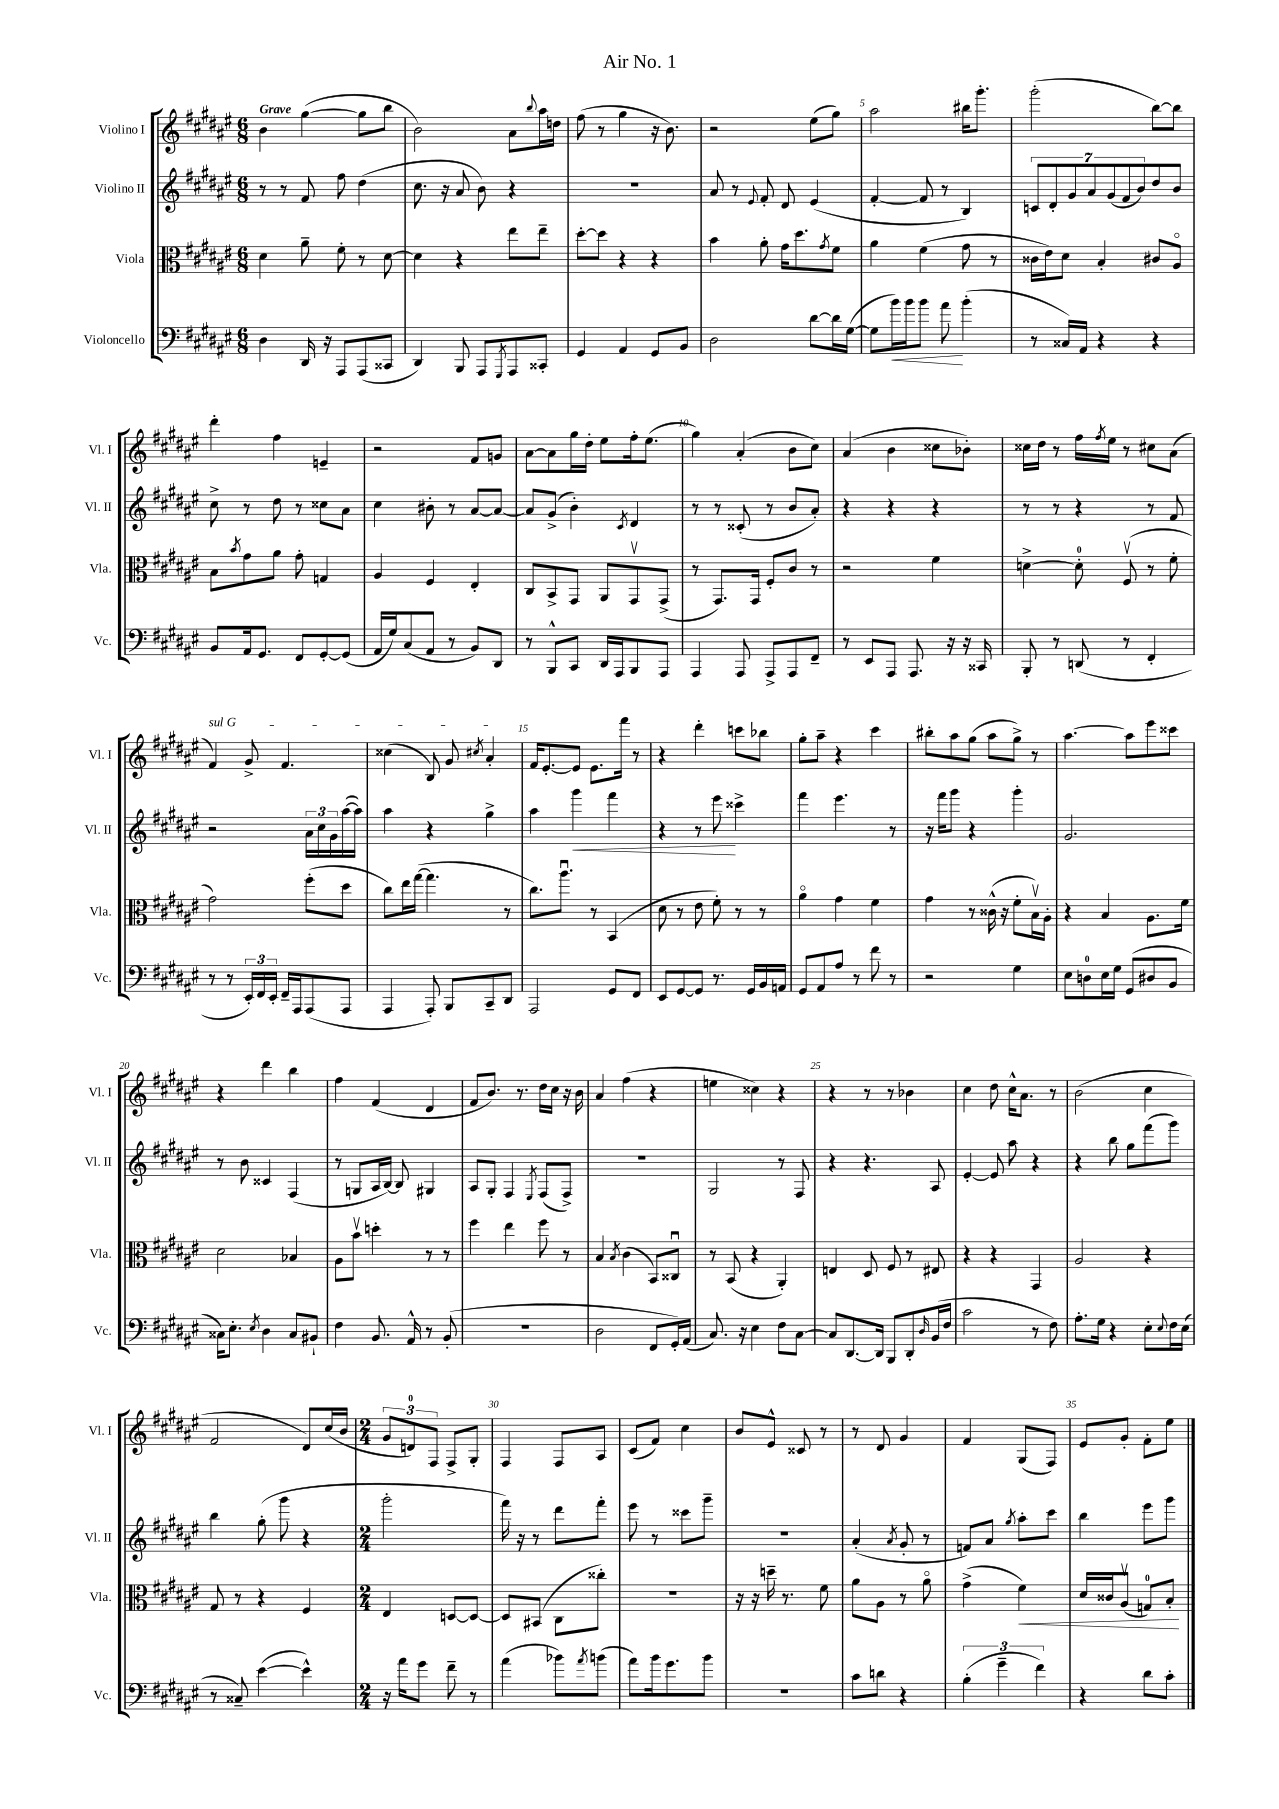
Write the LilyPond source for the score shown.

\header { title = "Air No. 1" }
<<
\new StaffGroup <<
\new Staff = "s0" \with { instrumentName = "Violino I" shortInstrumentName = "Vl. I" } {
    \clef treble \key fis \major \numericTimeSignature \time 6/8 \tempo "Grave"
    b'4 gis''4~( gis''8 b''8 |
    b'2) ais'8 \appoggiatura { b''8 } ais''16 d''16 |
    fis''8( r8 gis''4 r16 b'8.) |
    r2 eis''8( gis''8) |
    ais''2 bis''16 gis'''8.-. |
    gis'''2-.( b''8~) b''8 |
    dis'''4-. fis''4 e'4-- |
    r2 fis'8 g'8 |
    ais'8~ ais'8 gis''16 dis''16-. eis''8 fis''16-. eis''8.( |
    gis''4) ais'4-.( b'8 cis''8) |
    ais'4( b'4 cisis''8 bes'8-.) |
    cisis''16 dis''16 r8 fis''16 \acciaccatura { fis''8 } eis''16 r8 cis''8 ais'8( |
    \once \override TextSpanner.bound-details.left.text = \markup { \italic "sul G" } fis'4\startTextSpan) gis'8-> fis'4. |
    cisis''4( b8) gis'8 \acciaccatura { cis''8 } ais'4-.\stopTextSpan |
    fis'16 eis'8.~-. eis'8 eis'8. fis'''16 r8 |
    r4 dis'''4-. c'''8 bes''8 |
    gis''8-. ais''8-- r4 cis'''4 |
    bis''8-. ais''8 gis''8( ais''8 gis''8->) r8 |
    ais''4.~ ais''8 eis'''8 cisis'''8 |
    r4 dis'''4 b''4 |
    fis''4 fis'4( dis'4 |
    fis'8 b'8.) r8. dis''16 cis''16 r16 b'16 |
    ais'4 fis''4( r4 |
    e''4 cisis''4) r4 |
    r4 r8 r8 bes'4 |
    cis''4 dis''8 cis''16-^ ais'8. r8 |
    b'2( cis''4 |
    fis'2 dis'8) cis''16( b'16 |
    \numericTimeSignature \time 2/4 \tuplet 3/2 { gis'8 d'8-0) fis8 } fis8-> gis8-. |
    fis4 fis8 ais8 |
    cis'8( fis'8) cis''4 |
    b'8 eis'8-^ cisis'8 r8 |
    r8 dis'8 gis'4 |
    fis'4 gis8( fis8) |
    eis'8 gis'8-. fis'8-. eis''8 \bar "|." |
}
\new Staff = "s1" \with { instrumentName = "Violino II" shortInstrumentName = "Vl. II" } {
    \clef treble \key fis \major \numericTimeSignature \time 6/8
    r8 r8 fis'8 fis''8 dis''4( |
    cis''8. r16 ais'8 b'8) r4 |
    R2. |
    ais'8 r8 \appoggiatura { eis'8 } fis'8-. dis'8 eis'4( |
    fis'4~-. fis'8 r8 b4) |
    \tuplet 7/4 { c'8 dis'8-. gis'8 ais'8 gis'8( fis'8 b'8) } dis''8 b'8 |
    cis''8-> r8 dis''8 r8 cisis''8 ais'8 |
    cis''4 bis'8-. r8 ais'8~ ais'8~ |
    ais'8 gis'8->( b'4-.) \acciaccatura { cis'8 } dis'4 |
    r8 r8 cisis'8-.( r8 b'8 ais'8-.) |
    r4 r4 r4 |
    r8 r8 r4 r8 fis'8 |
    r2 \tuplet 3/2 { ais'16 cis''16 gis'16 } ais''16~( ais''16) |
    ais''4 r4 gis''4-> |
    ais''4 gis'''4\< fis'''4 |
    r4 r8 eis'''8\! cisis'''4-> |
    fis'''4 eis'''4. r8 |
    r16 fis'''16 gis'''8 r4 gis'''4-. |
    gis'2. |
    r8 b'8 cisis'4 fis4( |
    r8 g8 ais16 b16~) b8 gis4 |
    ais8 gis8-. fis4 \acciaccatura { eis8 } fis8( fis8->) |
    R2. |
    gis2 r8 fis8 |
    r4 r4. ais8 |
    eis'4~-. eis'8 ais''8 r4 |
    r4 b''8 gis''8 fis'''8( gis'''8) |
    b''4 gis''8-.( gis'''8 r4 |
    \numericTimeSignature \time 2/4 gis'''2-. |
    fis'''16) r16 r8 dis'''8 fis'''8-. |
    eis'''8 r8 cisis'''8 gis'''8-- |
    R2 |
    ais'4-.( \acciaccatura { ais'8 } gis'8-. r8 |
    f'8) ais'8 \acciaccatura { gis''8 } ais''8-. cis'''8 |
    b''4 eis'''8 gis'''8 \bar "|." |
}
\new Staff = "s2" \with { instrumentName = "Viola" shortInstrumentName = "Vla." } {
    \clef alto \key fis \major \numericTimeSignature \time 6/8
    dis'4 ais'8-- fis'8-. r8 dis'8~ |
    dis'4 r4 eis''8 eis''8-- |
    dis''8~-. dis''8 r4 r4 |
    b'4 ais'8-. gis'16 dis''8. \acciaccatura { gis'8 } fis'8 |
    ais'4 fis'4( gis'8 r8 |
    cisis'16 eis'16) dis'8 b4-. cis'8 ais8\flageolet |
    b8 \acciaccatura { b'8 } gis'8 ais'8 gis'8-. g4 |
    ais4 fis4 eis4-. |
    cis8 b,8-> gis,8 ais,8 gis,8\upbow gis,8->( |
    r8 gis,8.) gis,16 fis8-. cis'8 r8 |
    r2 fis'4 |
    d'4~-> d'8-0-. fis8\upbow( r8 fis'8-. |
    gis'2) fis''8-.( dis''8 |
    cis''8) eis''16 gis''16~( gis''4. r8 |
    cis''8.) ais''8.\downbow r8 b,4( |
    dis'8 r8 eis'8 fis'8-.) r8 r8 |
    ais'4\flageolet gis'4 fis'4 |
    gis'4 r8 cisis'16-^( r16 fis'8-. b16\upbow) ais16-. |
    r4 b4 ais8. fis'16 |
    dis'2 bes4 |
    ais8 b'8\upbow d''4-. r8 r8 |
    fis''4 eis''4 fis''8 r8 |
    b4 \acciaccatura { b8 } cis'4( b,8) cisis8\downbow |
    r8 b,8( r4 ais,4-.) |
    e4 dis8 fis8 r8 eis8 |
    r4 r4 gis,4 |
    ais2 r4 |
    gis8 r8 r4 fis4 |
    \numericTimeSignature \time 2/4 eis4 d8~ d8~ |
    d8 bis,8( cis8 cisis''8-.) |
    R2 |
    r16 r16 d''16-- r8. fis'8 |
    ais'8 ais8 r8 ais'8\flageolet |
    gis'4->( fis'4\<) |
    dis'16 cisis'16 ais8\upbow( g8-0) b8-.\! \bar "|." |
}
\new Staff = "s3" \with { instrumentName = "Violoncello" shortInstrumentName = "Vc." } {
    \clef bass \key fis \major \numericTimeSignature \time 6/8
    dis4 dis,16 r16 ais,,8 ais,,8( cisis,8 |
    dis,4) b,,8 ais,,8 \acciaccatura { gis,,8 } ais,,8 cisis,8-. |
    gis,4 ais,4 gis,8 b,8 |
    dis2 dis'8~ dis'16 gis16~( |
    gis8 b'16\<) b'16 b'8 ais'8\! b'4-.( |
    r8 cisis16) ais,16 r4 r4 |
    b,8 ais,16 gis,8. fis,8 gis,8~-. gis,8( |
    ais,16 gis16) cis8( ais,8 r8 b,8) dis,8 |
    r8 b,,8-^ cis,8 dis,16 ais,,16 b,,8 ais,,8 |
    ais,,4 ais,,8 ais,,8-> ais,,8 fis,8-- |
    r8 eis,8 ais,,8 ais,,8. r16 r16 cisis,16 |
    b,,8-. r8 d,8( r8 fis,4-. |
    r8 r8 \tuplet 3/2 { eis,16-.) fis,16 eis,16-. } fis,16-- ais,,16 ais,,8( ais,,8 |
    ais,,4 ais,,8-.) b,,8 cis,8-- dis,8 |
    ais,,2 gis,8 fis,8 |
    eis,8 gis,8~ gis,8 r8. gis,16 b,16 a,16 |
    gis,8 ais,8 ais8 r8 fis'8 r8 |
    r2 gis4 |
    eis8 d8-0 eis16 gis16 gis,8( dis8 b,8 |
    cisis16) eis8.-. \acciaccatura { eis8 } dis4 cisis8 bis,8-! |
    fis4 b,8. ais,16-^ r8 b,8-.( |
    R2. |
    dis2 fis,8 gis,16-.) ais,16( |
    cis8.) r16 eis4 fis8 cis8~ |
    cis8 dis,8.~ dis,16 b,,8 dis,8-. \grace { dis16 } b,16( fis16 |
    cis'2 r8 fis8) |
    ais8.-. gis16 r4 eis8-. \appoggiatura { eis8 } fis16 eis16( |
    r8 cisis8--) eis'4~( eis'4-^) |
    \numericTimeSignature \time 2/4 r16 ais'16 gis'8 fis'8-- r8 |
    ais'4( bes'8) \acciaccatura { ais'8 } b'8( |
    ais'8) b'16 gis'8. b'8 |
    r2 |
    cis'8 d'8 r4 |
    \tuplet 3/2 { b4-.( gis'4-- fis'4) } |
    r4 dis'8 cis'8-. \bar "|." |
}
>>
>>
\layout { \context { \Score \override BarNumber.break-visibility = ##(#f #t #t) barNumberVisibility = #(every-nth-bar-number-visible 5) } }
